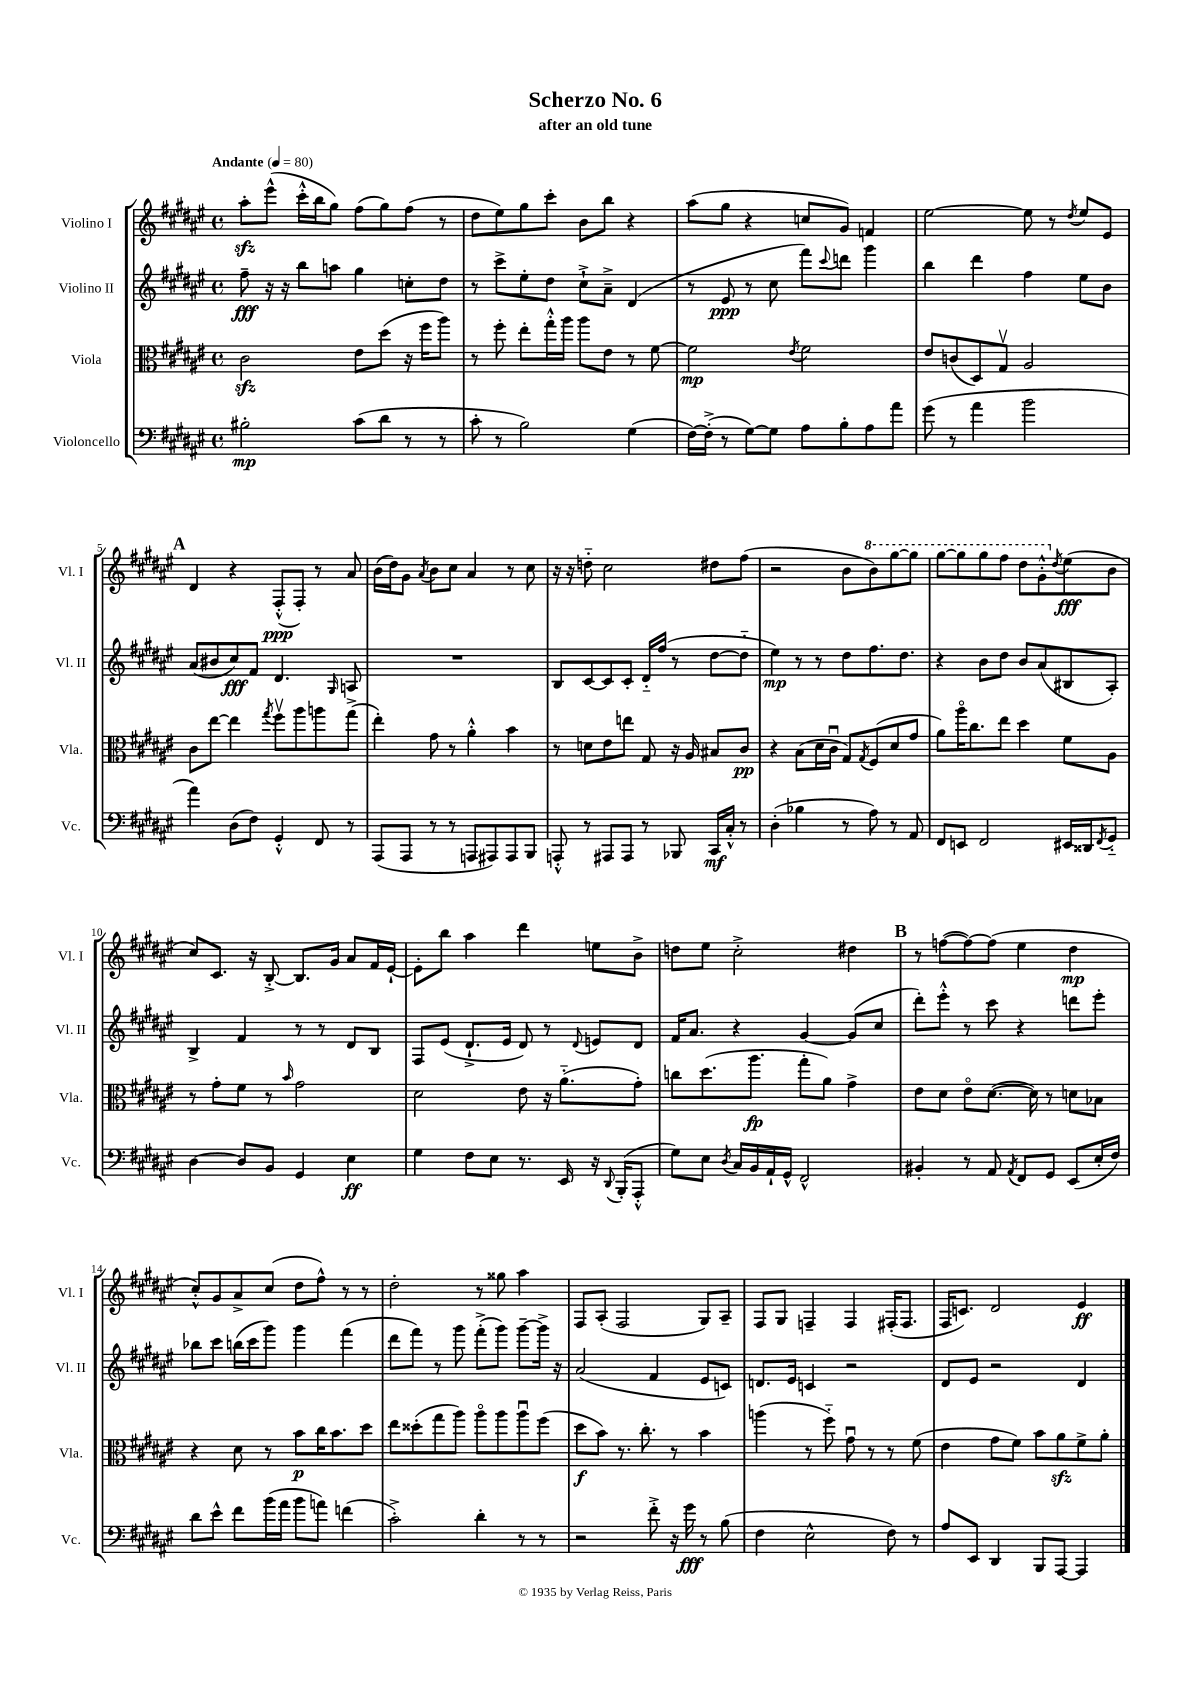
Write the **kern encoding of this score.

**kern	**dynam	**kern	**dynam	**kern	**dynam	**kern	**dynam
*part4	*part4	*part3	*part3	*part2	*part2	*part1	*part1
*staff4	*staff4	*staff3	*staff3	*staff2	*staff2	*staff1	*staff1
*I"Violoncello	*	*I"Viola	*	*I"Violino II	*	*I"Violino I	*
*I'Vc.	*	*I'Vla.	*	*I'Vl. II	*	*I'Vl. I	*
*clefF4	*	*clefC3	*	*clefG2	*	*clefG2	*
*k[f#c#g#d#a#e#]	*	*k[f#c#g#d#a#e#]	*	*k[f#c#g#d#a#e#]	*	*k[f#c#g#d#a#e#]	*
*M4/4	*	*M4/4	*	*M4/4	*	*M4/4	*
*met(c)	*	*met(c)	*	*met(c)	*	*met(c)	*
*MM80	*	*MM80	*	*MM80	*	*MM80	*
=1	=1	=1	=1	=1	=1	=1	=1
!	!	!	!	!	!	!LO:TX:a:B:t=Andante	!
2B#X'\	mp	2c#zz\	.	8ff#~\	fff	8aa#zz'\L	.
.	.	.	.	16r	.	(8eee#^^\J	.
.	.	.	.	16r	.	.	.
.	.	.	.	8bb\L	.	16ccc#'^^\LL	.
.	.	.	.	.	.	16bb\J	.
.	.	.	.	8aan\J	.	8gg#\J)	.
(8c#\L	.	8e#\L	.	4gg#\	.	(8ff#\L	.
8d#\J	.	(8dd#\J	.	.	.	8gg#\)	.
8r	.	16r	.	8ccn'\L	.	(8ff#\J	.
.	.	16ff#\KL	.	.	.	.	.
8r	.	8aa#\J)	.	8dd#\J	.	8r	.
=2	=2	=2	=2	=2	=2	=2	=2
8c#'\	.	8r	.	8r	.	8dd#\L	.
8r	.	8ff#'\	.	8ccc#^\L	.	8ee#\)	.
2B\)	.	8ee#'\L	.	8ee#'\	.	8gg#\	.
.	.	16gg#'^^\L	.	8dd#\J	.	8ccc#'\J	.
.	.	16aa#\JJ	.	.	.	.	.
.	.	8aa#\L	.	8cc#`^\L	.	8b\L	.
.	.	8e#\J	.	8a#~^\J	.	8bb\J	.
(4G#\	.	8r	.	(4d#/	.	4r	.
.	.	[8f#\	.	.	.	.	.
=3	=3	=3	=3	=3	=3	=3	=3
[16F#\LL)	.	2f#\]	mp	8r	.	(8aa#\L	.
(16F#'^\JJ]	.	.	.	.	.	.	.
8r	.	.	.	8e#/	ppp	8gg#\J	.
[8G#\L)	.	.	.	8r	.	4r	.
8G#\J]	.	.	.	8cc#\	.	.	.
.	.	8qe#/	.	.	.	.	.
8A#\L	.	2f#\	.	8fff#\L)	.	8ccn/L	.
.	.	.	.	8qqccc#/	.	.	.
8B'\	.	.	.	8dddn\J	.	8g#/J)	.
8A#\	.	.	.	4ggg#\	.	4fn/	.
8a#\J	.	.	.	.	.	.	.
=4	=4	=4	=4	=4	=4	=4	=4
(8g#\	.	8e#/L	.	4bb\	.	[2ee#\	.
8r	.	(8cn/	.	.	.	.	.
4a#\	.	8D#/)	.	4ddd#\	.	.	.
.	.	8G#v/J	.	.	.	.	.
2b\	.	2A#/	.	4ff#\	.	8ee#\]	.
.	.	.	.	.	.	8r	.
.	.	.	.	.	.	8qdd#/	.
.	.	.	.	8ee#\L	.	8ee#/L	.
.	.	.	.	8b\J	.	8e#/J	.
!!LO:LB:g=z
!!LO:REH:place=s1:t=A
=5	=5	=5	=5	=5	=5	=5	=5
4a#\)	.	8c#\L	.	(8a#/L	.	4d#/	.
.	.	[8ee#\J	.	8b#X/	.	.	.
(8D#\L	.	4ee#\]	.	8cc#/)	fff	4r	.
8F#\J)	.	.	.	8f#/J	.	.	.
.	.	8qgg#/	.	.	.	.	.
4GG#'^^/	.	8ff#v\L	.	4.d#/	.	(8F#'^^/L	ppp
.	.	8aa#\	.	.	.	8F#'/J)	.
8FF#/	.	8aan\	.	.	.	8r	.
.	.	.	.	16qqG#/	.	.	.
8r	.	(8gg#^\J	.	8An/	.	8a#/	.
=6	=6	=6	=6	=6	=6	=6	=6
(8AAA#/L	.	4ee#'\)	.	1r	.	(16b\LL	.
.	.	.	.	.	.	16dd#\J)	.
8AAA#/J	.	.	.	.	.	8g#\J	.
.	.	.	.	.	.	8qa#/	.
8r	.	8g#\	.	.	.	8b\L	.
8r	.	8r	.	.	.	8cc#\J	.
8AAAn/L	.	4a#'^^\	.	.	.	4a#/	.
8AAA#X/)	.	.	.	.	.	.	.
8AAA#/	.	4b\	.	.	.	8r	.
8BBB/J	.	.	.	.	.	8cc#\	.
=7	=7	=7	=7	=7	=7	=7	=7
8AAAn'^^/	.	8r	.	8B/L	.	16r	.
.	.	.	.	.	.	16r	.
8r	.	8dn\L	.	[8c#/	.	8ddn\	.
8AAA#X/L	.	8e#\	.	8c#/]	.	2cc#\	.
8AAA#/J	.	8een\J	.	8c#'/J	.	.	.
8r	.	8G#/	.	16d#/LL	.	.	.
.	.	.	.	(16ff#/JJ	.	.	.
8BBB-X/	.	16r	.	8r	.	.	.
.	.	16A#/	.	.	.	.	.
16CC#/LL	mf	8B#X/L	.	[8dd#\L	.	8dd#X\L	.
16C#'^^/JJ	.	.	.	.	.	.	.
8r	.	8c#/J	pp	8dd#\J]	.	(8ff#\J	.
=8	=8	=8	=8	=8	=8	=8	=8
(4D#'\	.	4r	.	4ee#\)	mp	2r	.
4B-X\	.	(8B\L	.	8r	.	.	.
.	.	16d#\L	.	8r	.	.	.
.	.	16c#u\JJ	.	.	.	.	.
8r	.	8G#/L)	.	8dd#\L	.	8b\L	.
.	.	8qG#/	.	.	.	.	.
*	*	*	*	*	*	*8va	*
8A#\)	.	(8F#/	.	8.ff#\	.	8bb\)	.
8r	.	8d#/	.	.	.	[8ggg#\	.
.	.	.	.	8.dd#\J	.	.	.
8AA#/	.	8g#/J	.	.	.	8ggg#\J]	.
=9	=9	=9	=9	=9	=9	=9	=9
8FF#/L	.	8a#\L)	.	4r	.	[8ggg#\L	.
8EEn/J	.	16aa#\K	.	.	.	8ggg#\]	.
.	.	8.cc#\	.	.	.	.	.
2FF#/	.	.	.	8b\L	.	8ggg#\	.
.	.	8ee#\J	.	8dd#\J	.	8fff#\J	.
.	.	4dd#\	.	8b/L	.	8ddd#\L	.
.	.	.	.	(8a#/	.	8gg#'^^\	.
*	*	*	*	*	*	*X8va	*
.	.	.	.	.	.	8qdd#/	.
16EE#X/LL	.	8f#\L	.	8B#X/	.	(8ee#\	fff
16DD##X/J	.	.	.	.	.	.	.
8qFF#/	.	.	.	.	.	.	.
8GG#/J	.	8A#\J	.	8A#'/J)	.	8b\J	.
!!LO:LB:g=z
=10	=10	=10	=10	=10	=10	=10	=10
[4D#\	.	8r	.	4B^/	.	8cc#/L)	.
.	.	8g#'\L	.	.	.	8.c#/J	.
8D#/L]	.	8f#\J	.	4f#/	.	.	.
.	.	.	.	.	.	16r	.
8BB/J	.	8r	.	.	.	[8B'^/	.
.	.	16qqb/	.	.	.	.	.
4GG#/	.	2g#\	.	8r	.	8.B/L]	.
.	.	.	.	8r	.	.	.
.	.	.	.	.	.	16g#/Jk	.
4E#\	ff	.	.	8d#/L	.	8a#/L	.
.	.	.	.	8B/J	.	16f#/L	.
.	.	.	.	.	.	[16e#`/JJ	.
=11	=11	=11	=11	=11	=11	=11	=11
4G#\	.	2d#\	.	8F#/L	.	8e#'\L]	.
.	.	.	.	(8e#/J	.	8bb\J	.
8F#\L	.	.	.	8.d#`^/L	.	4aa#\	.
8E#\J	.	.	.	.	.	.	.
.	.	.	.	16e#/Jk	.	.	.
8.r	.	8e#\	.	8d#/)	.	4ddd#\	.
.	.	16r	.	8r	.	.	.
16EE#/	.	(8.a#\L	.	.	.	.	.
.	.	.	.	8qqd#/	.	.	.
16r	.	.	.	8en/L	.	8een\L	.
8qqDD#/	.	.	.	.	.	.	.
(16BBB'/KL	.	.	.	.	.	.	.
8AAA#'^^/J	.	8g#'\J)	.	8d#/J	.	8b^\J	.
=12	=12	=12	=12	=12	=12	=12	=12
8G#\L)	.	8ccn\L	.	16f#/KL	.	8ddn\L	.
.	.	.	.	8.a#/J	.	.	.
8E#\J	.	(8.dd#\	.	.	.	8ee#\J	.
8qD#/	.	.	.	.	.	.	.
16C#/LL	.	.	.	4r	.	2cc#'^\	.
16BB/	.	8.aa#\J	fp	.	.	.	.
16AA#`/	.	.	.	.	.	.	.
16GG#^^/JJ	.	.	.	.	.	.	.
2FF#^^/	.	8gg#'\L	.	[4g#/	.	.	.
.	.	8a#\J)	.	.	.	.	.
.	.	4g#^\	.	(8g#/L]	.	4dd#X\	.
.	.	.	.	8cc#/J	.	.	.
!!LO:REH:place=s1:t=B
=13	=13	=13	=13	=13	=13	=13	=13
4BB#X'/	.	8e#\L	.	8ddd#'\L)	.	8r	.
.	.	8d#\J	.	8eee#'^^\J	.	([8ffn\L	.
8r	.	8e#\L	.	8r	.	8ff\_)	.
8AA#/	.	([8.d#\J	.	8ccc#\	.	(8ff\J]	.
8qAA#/	.	.	.	.	.	.	.
8FF#/L	.	.	.	4r	.	4ee#\	.
.	.	16d#\])	.	.	.	.	.
8GG#/J	.	8r	.	.	.	.	.
(8EE#/L	.	8dn\L	.	8dddn\L	.	4dd#\	mp
16E#'/L	.	8B-X\J	.	8eee#'\J	.	.	.
16F#/JJ)	.	.	.	.	.	.	.
!!LO:LB:g=z
=14	=14	=14	=14	=14	=14	=14	=14
8d#\L	.	4r	.	8bb-X\L	.	8cc#'^^/L)	.
8e#^^\J	.	.	.	8ccc#\J	.	8g#/	.
8f#\L	.	8d#\	.	(16bbn\LL	.	8a#^/	.
.	.	.	.	16ccc#\J	.	.	.
(16b\L	.	8r	.	8ggg#\J)	.	(8cc#/J	.
16a#\JJ	.	.	.	.	.	.	.
8b\L	.	8b\L	p	4ggg#\	.	8dd#\L	.
8an\J)	.	16cc#\K	.	.	.	8ff#^^\J)	.
.	.	8.b\	.	.	.	.	.
(4fn\	.	.	.	(4fff#\	.	8r	.
.	.	8dd#\J	.	.	.	8r	.
=15	=15	=15	=15	=15	=15	=15	=15
2c#'^\)	.	8ee#\L	.	8ddd#\L	.	2dd#'\	.
.	.	(8dd##X'\	.	8fff#\J)	.	.	.
.	.	8gg#\	.	8r	.	.	.
.	.	8aa#\J)	.	8ggg#\	.	.	.
4d#'\	.	8aa#\L	.	(8fff#'^\L	.	8r	.
.	.	8aa#\	.	8ggg#\J)	.	8gg##X\	.
8r	.	8aa#u\	.	[8ggg#~\L	.	4aa#\	.
8r	.	(8ff#\J	.	16ggg#^\Jk]	.	.	.
.	.	.	.	16r	.	.	.
=16	=16	=16	=16	=16	=16	=16	=16
2r	.	8dd#\L	f	(2a#/	.	8F#/L	.
.	.	8b\J)	.	.	.	(8A#'/J	.
.	.	8.r	.	.	.	2F#/	.
.	.	8.cc#'\	.	.	.	.	.
8f#'^\	.	.	.	4f#/	.	.	.
16r	.	8r	.	.	.	.	.
16g#\	fff	.	.	.	.	.	.
8r	.	4b\	.	8e#/L	.	8G#/L)	.
(8B\	.	.	.	8cn/J)	.	8A#~/J	.
=17	=17	=17	=17	=17	=17	=17	=17
4F#\	.	(4aan\	.	8.dn/L	.	8F#/L	.
.	.	.	.	.	.	8G#/J	.
.	.	.	.	16e#/Jk	.	.	.
2E#^^\	.	8r	.	4cn/	.	4Fn~/	.
.	.	8ff#\)	.	.	.	.	.
.	.	8g#u\	.	2r	.	4F/	.
.	.	8r	.	.	.	.	.
8F#\)	.	8r	.	.	.	(16F#X'/KL	.
.	.	.	.	.	.	8.F#/J	.
8r	.	(8f#\	.	.	.	.	.
=18	=18	=18	=18	=18	=18	=18	=18
8A#/L	.	4e#\	.	8d#/L	.	16F#/KL	.
.	.	.	.	.	.	8.cn/J)	.
8EE#/J	.	.	.	8e#/J	.	.	.
4DD#/	.	8g#\L	.	2r	.	2d#/	.
.	.	8f#\J)	.	.	.	.	.
8BBB/L	.	8b\L	.	.	.	.	.
[8AAA#/J	.	8a#zz\	.	.	.	.	.
4AAA#/]	.	8f#^\	.	4d#/	.	4e#/	ff
.	.	8a#'\J	.	.	.	.	.
==	==	==	==	==	==	==	==
*-	*-	*-	*-	*-	*-	*-	*-
